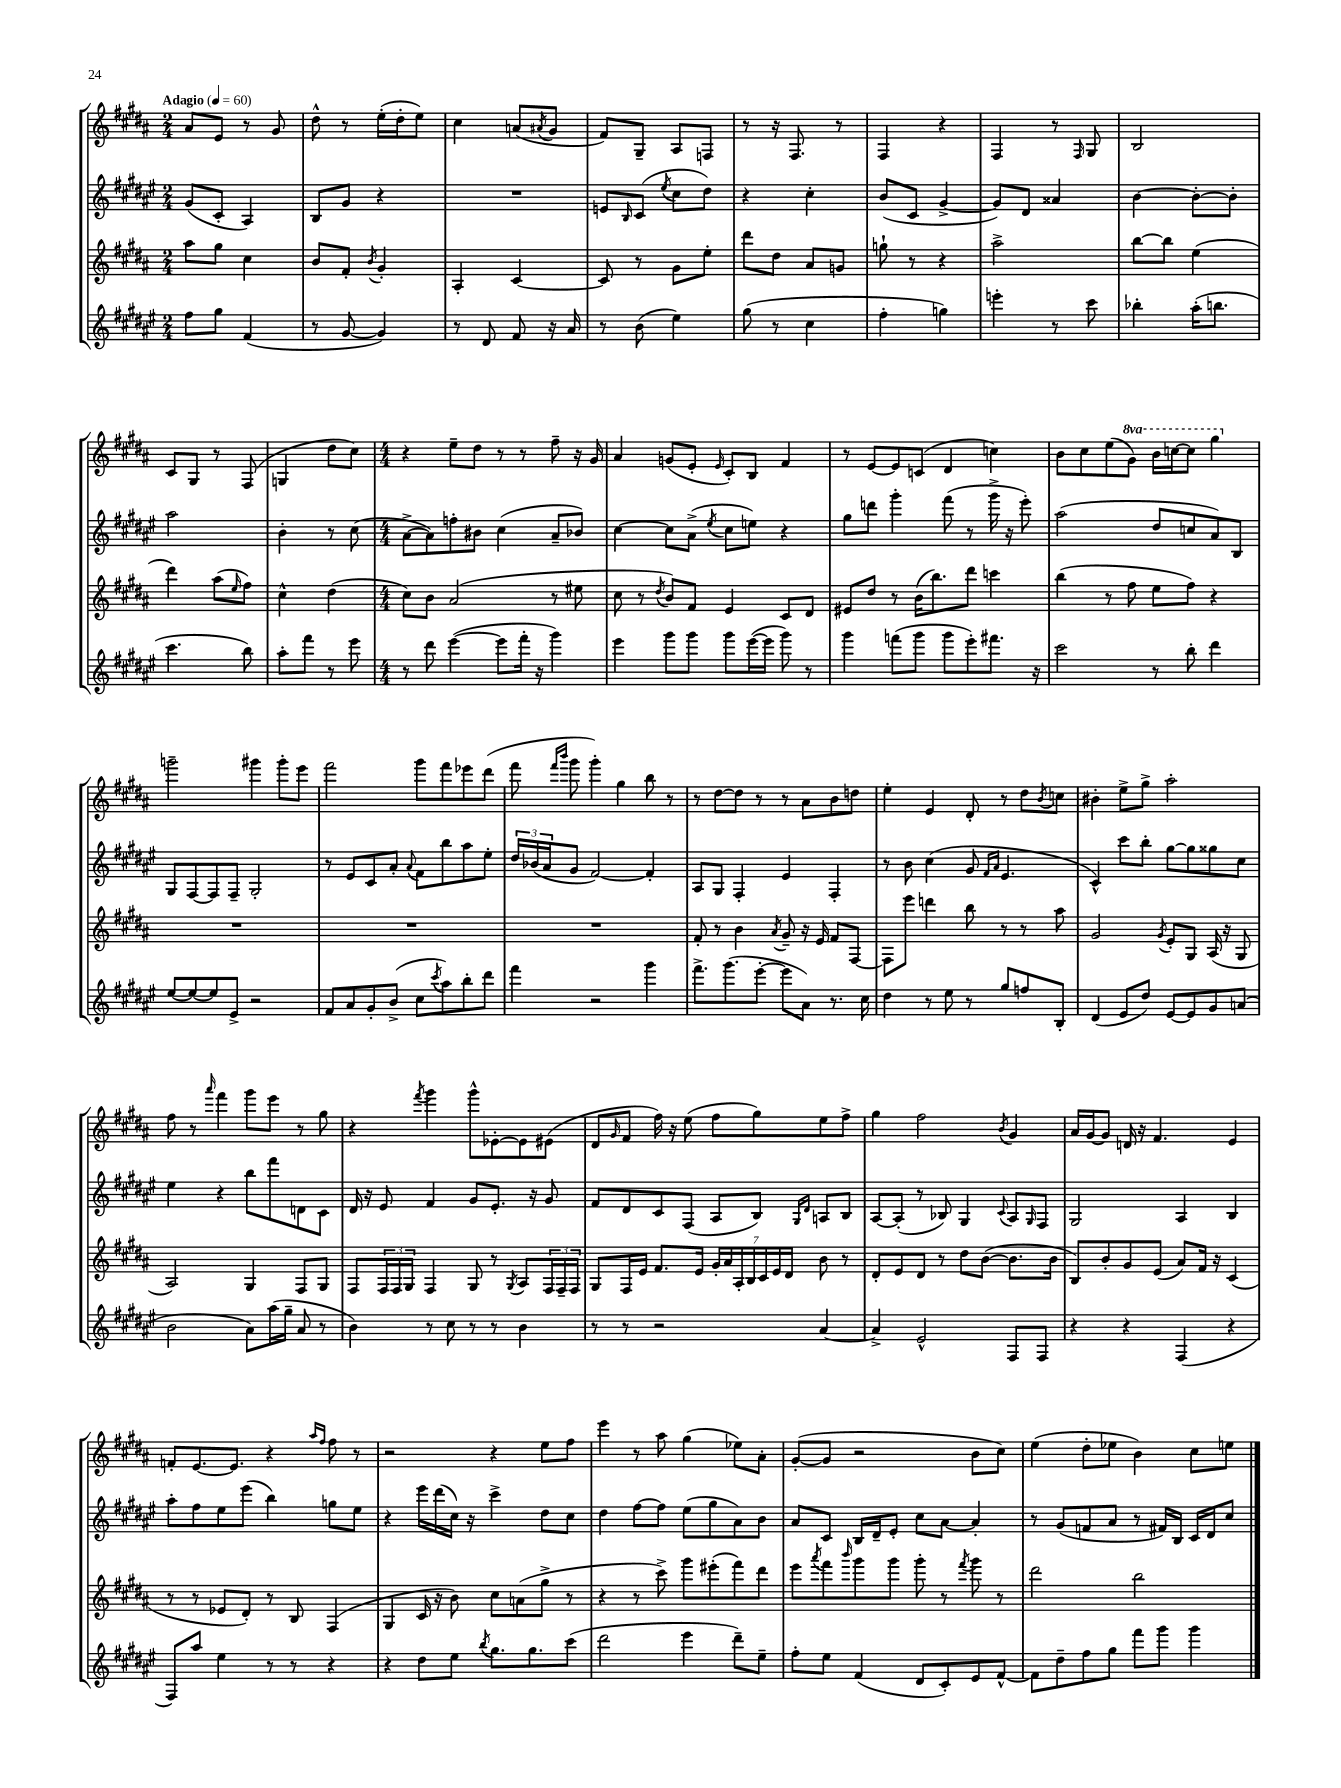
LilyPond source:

<<
\new StaffGroup <<
\new Staff = "s0" {
    \clef treble \key b \major \numericTimeSignature \time 2/4 \set Staff.ottavationMarkups = #ottavation-simple-ordinals \tempo "Adagio" 4 = 60
    ais'8 e'8 r8 gis'8 |
    dis''8-^ r8 e''16-.( dis''16-. e''8) |
    cis''4 a'8( \acciaccatura { ais'8 } gis'8 |
    fis'8) gis8-- ais8 f8 |
    r8 r16 fis8. r8 |
    fis4 r4 |
    fis4 r8 \grace { fis16 } gis8 |
    b2 |
    cis'8 gis8 r8 fis8( |
    g4 dis''8 cis''8) |
    \numericTimeSignature \time 4/4 r4 e''8-- dis''8 r8 r8 fis''8-- r16 gis'16 |
    ais'4 g'8( e'8-. \grace { e'16 } cis'8-.) b8 fis'4 |
    r8 e'8~ e'8 c'8( dis'4 c''4) |
    b'8 cis''8 e''8( \ottava #1 gis''8) b''16 c'''16~ c'''8 gis'''4 \ottava #0 |
    g'''2-- gis'''4 gis'''8-. e'''8 |
    fis'''2 gis'''8 fis'''8 ees'''8 dis'''8( |
    fis'''8 \grace { fis'''16 b'''16 } gis'''8 gis'''4-.) gis''4 b''8 r8 |
    r8 dis''8~ dis''8 r8 r8 ais'8 b'8 d''8 |
    e''4-. e'4 dis'8-. r8 dis''8 \acciaccatura { b'8 } c''8 |
    bis'4-. e''8-> gis''8-> ais''2-. |
    fis''8 r8 \grace { ais'''16 } fis'''4 gis'''8 e'''8 r8 gis''8 |
    r4 \acciaccatura { fis'''8 } gis'''4 gis'''8-^ ees'8~-. ees'8 eis'8( |
    dis'8 \grace { gis'16 } fis'8 fis''16) r16 e''8( fis''8 gis''8) e''8 fis''8-> |
    gis''4 fis''2 \acciaccatura { b'8 } gis'4 |
    ais'16 gis'16~ gis'8 d'16 r16 fis'4. e'4 |
    f'8-. e'8.~ e'8. r4 \grace { ais''16 fis''16 } fis''8 r8 |
    r2 r4 e''8 fis''8 |
    e'''4 r8 ais''8 gis''4( ees''8) ais'8-. |
    gis'8~-.( gis'8 r2 b'8 cis''8) |
    e''4( dis''8-. ees''8 b'4) cis''8 e''8 \bar "|." |
}
\new Staff = "s1" {
    \clef treble \key fis \major \numericTimeSignature \time 2/4
    gis'8( cis'8-. ais4) |
    b8 gis'8 r4 |
    R2 |
    e'8 \grace { b16 } cis'8( \acciaccatura { eis''8 } cis''8 dis''8) |
    r4 cis''4-. |
    b'8( cis'8 gis'4~-> |
    gis'8) dis'8 aisis'4 |
    b'4~ b'8~-. b'8-. |
    ais''2 |
    b'4-. r8 cis''8( |
    \numericTimeSignature \time 4/4 ais'8~-> ais'8) f''8-. bis'8 cis''4( ais'8-- bes'8) |
    cis''4~ cis''8 ais'8->( \acciaccatura { eis''8 } cis''8 e''8) r4 |
    gis''8 d'''8 gis'''4-. fis'''8( r8 gis'''16-> r16 eis'''8-.) |
    ais''2( dis''8 c''8 ais'8) b8 |
    gis8 fis8~ fis8 fis8-- gis2-. |
    r8 eis'8 cis'8 ais'8-. \appoggiatura { ais'8 } fis'8 b''8 ais''8 eis''8-. |
    \tuplet 3/2 { dis''16 bes'16( ais'16 } gis'8 fis'2~) fis'4-. |
    ais8 gis8 fis4-. eis'4 fis4-. |
    r8 b'8 cis''4( gis'8 \grace { fis'16 ais'16 } eis'4. |
    cis'4-^) cis'''8 b''8-. gis''8~ gis''8 gisis''8 cis''8 |
    eis''4 r4 b''8 fis'''8 d'8 cis'8 |
    dis'16 r16 eis'8 fis'4 gis'8 eis'8.-. r16 gis'8 |
    fis'8 dis'8 cis'8 fis8( ais8 b8) \grace { gis16 dis'16 } a8 b8 |
    ais8~ ais8-.( r8 bes8) gis4 \appoggiatura { cis'8 } ais8 \grace { gis16 } fis8 |
    gis2 ais4 b4 |
    ais''8-. fis''8 eis''8 eis'''8( b''4) g''8 eis''8 |
    r4 eis'''16 dis'''16( cis''16) r16 cis'''4-> dis''8 cis''8 |
    dis''4 fis''8~ fis''8 eis''8( gis''8 ais'8) b'8 |
    ais'8 cis'8 b16 dis'16-- eis'8-. cis''8 ais'8~ ais'4-. |
    r8 gis'8( f'8 ais'8 r8 fis'16) b16 cis'16 dis'16 cis''8 \bar "|." |
}
\new Staff = "s2" {
    \clef treble \key b \major \numericTimeSignature \time 2/4
    ais''8 gis''8 cis''4 |
    b'8 fis'8-. \acciaccatura { b'8 } gis'4-. |
    ais4-. cis'4~ |
    cis'8 r8 gis'8 e''8-. |
    dis'''8 dis''8 ais'8 g'8 |
    g''8-! r8 r4 |
    ais''2-> |
    b''8~ b''8 e''4( |
    dis'''4) ais''8( \grace { e''16 } fis''8) |
    cis''4-^ dis''4( |
    \numericTimeSignature \time 4/4 cis''8) b'8 ais'2( r8 eis''8 |
    cis''8 r8 \acciaccatura { dis''8 } b'8) fis'8 e'4 cis'8 dis'8 |
    eis'8 dis''8 r8 b'16( b''8.) dis'''8 c'''4 |
    b''4( r8 fis''8 e''8 fis''8) r4 |
    R1 |
    R1 |
    R1 |
    fis'8-. r8 b'4 \acciaccatura { ais'8 } gis'8-- r16 e'16 fis'8 fis8~ |
    fis8 e'''8 d'''4 b''8 r8 r8 ais''8 |
    gis'2 \acciaccatura { gis'8 } e'8-. gis8 ais16( r16 gis8 |
    ais2) gis4 fis8 gis8 |
    fis8 \tuplet 3/2 { fis16 fis16 gis16 } fis4 gis8 r8 \acciaccatura { gis8 } ais8 \tuplet 3/2 { fis16 fis16-- fis16 } |
    gis8 fis16 e'16 fis'8. e'16 \tuplet 7/4 { gis'16-. ais'16 ais16-. b16 cis'16 e'16 dis'16 } b'8 r8 |
    dis'8-. e'8 dis'8 r8 dis''8 b'8~( b'8. b'16 |
    b8) b'8-. gis'8 e'8( ais'8) fis'16 r16 cis'4( |
    r8 r8 ees'8 dis'8-.) r8 b8 fis4( |
    gis4 cis'16 r16 b'8) cis''8 a'8( gis''8-> r8 |
    r4 r8 cis'''8->) gis'''8 eis'''8-.( fis'''8) dis'''8 |
    e'''8 \acciaccatura { ais'''8 } fis'''8 \grace { b'''16 } gis'''8 gis'''8 gis'''8-. r8 \acciaccatura { fis'''8 } gis'''8 r8 |
    dis'''2 b''2 \bar "|." |
}
\new Staff = "s3" {
    \clef treble \key fis \major \numericTimeSignature \time 2/4
    fis''8 gis''8 fis'4( |
    r8 gis'8~ gis'4) |
    r8 dis'8 fis'8 r16 ais'16 |
    r8 b'8( eis''4) |
    gis''8( r8 cis''4 |
    fis''4-. g''4) |
    e'''4-. r8 cis'''8 |
    bes''4-. ais''16-.( b''8. |
    cis'''4. b''8) |
    ais''8-. fis'''8 r8 eis'''8 |
    \numericTimeSignature \time 4/4 r8 dis'''8 eis'''4~( eis'''8 fis'''16-. r16 gis'''4) |
    eis'''4 gis'''8 gis'''8 gis'''8 eis'''16~( eis'''16 gis'''8) r8 |
    gis'''4 f'''8( gis'''8 gis'''8 eis'''8-.) fis'''8. r16 |
    cis'''2 r8 b''8-. dis'''4 |
    eis''8~ eis''8~ eis''8 eis'8-> r2 |
    fis'8 ais'8 gis'8-. b'8->( cis''8 \acciaccatura { cis'''8 } ais''8) b''8-. dis'''8 |
    fis'''4 r2 gis'''4 |
    fis'''8.-> gis'''8.( eis'''8~-. eis'''8 ais'8) r8. cis''16 |
    dis''4 r8 eis''8 r8 gis''8 f''8 b8-. |
    dis'4( eis'8 dis''8) eis'8~ eis'8 gis'8 a'8( |
    b'2 ais'8) ais''16( gis''16-- ais'8 r8 |
    b'4) r8 cis''8 r8 r8 b'4 |
    r8 r8 r2 ais'4~ |
    ais'4-> eis'2-^ fis8 fis8 |
    r4 r4 fis4( r4 |
    fis8) ais''8 eis''4 r8 r8 r4 |
    r4 dis''8 eis''8 \acciaccatura { b''8 } gis''8. gis''8. cis'''8( |
    dis'''2 eis'''4 dis'''8--) eis''8-- |
    fis''8-. eis''8 fis'4( dis'8 cis'8-.) eis'8 fis'8~-^ |
    fis'8 dis''8-- fis''8 gis''8 fis'''8 gis'''8 gis'''4 \bar "|." |
}
>>
>>
\layout { \context { \Score \remove "Bar_number_engraver" } }
